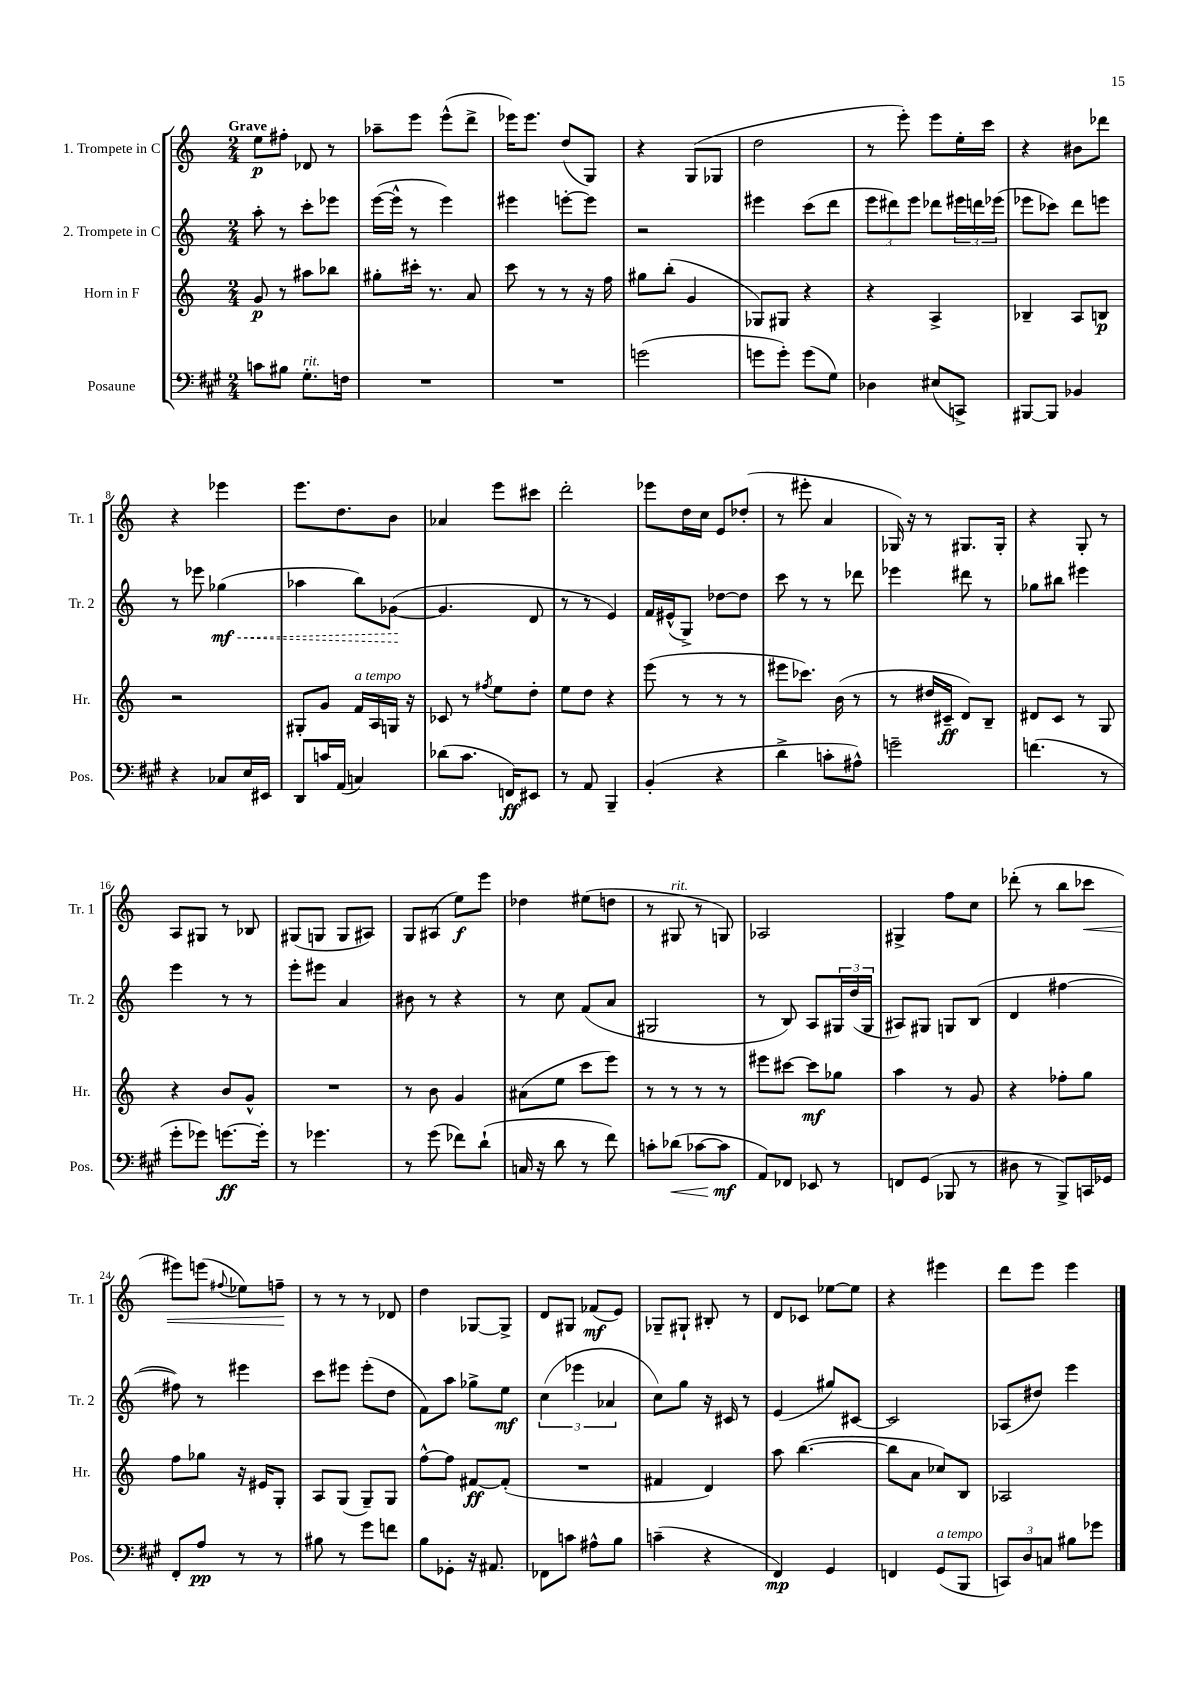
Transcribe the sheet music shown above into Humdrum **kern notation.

**kern	**dynam	**kern	**dynam	**kern	**dynam	**kern	**dynam
*part4	*part4	*part3	*part3	*part2	*part2	*part1	*part1
*staff4	*staff4	*staff3	*staff3	*staff2	*staff2	*staff1	*staff1
*I"Posaune	*	*I"Horn in F	*	*I"2. Trompete in C	*	*I"1. Trompete in C	*
*I'Pos.	*	*I'Hr.	*	*I'Tr. 2	*	*I'Tr. 1	*
*clefF4	*	*clefG2	*	*clefG2	*	*clefG2	*
*k[f#c#g#]	*	*k[]	*	*k[]	*	*k[]	*
*M2/4	*	*M2/4	*	*M2/4	*	*M2/4	*
=1	=1	=1	=1	=1	=1	=1	=1
!	!	!	!	!	!	!LO:TX:a:B:t=Grave	!
8cn\L	.	8g/	p	8aa'\	.	8ee\L	p
8B#X\J	.	8r	.	8r	.	8ff#X'\J	.
!LO:TX:a:i:t=rit.	!	!	!	!	!	!	!
8.G#'\L	.	8aa#X\L	.	8ccc'\L	.	8d-X/	.
.	.	8bb-X\J	.	8eee-X\J	.	8r	.
16Fn\Jk	.	.	.	.	.	.	.
=2	=2	=2	=2	=2	=2	=2	=2
2r	.	8gg#X'\L	.	([16eee\LL	.	8aa-X~\L	.
.	.	.	.	16eee^^\JJ]	.	.	.
.	.	16ccc#X'\Jk	.	8r	.	8eee\J	.
.	.	8.r	.	.	.	.	.
.	.	.	.	4eee\)	.	(8eee^^\L	.
.	.	8a/	.	.	.	8ddd^\J	.
=3	=3	=3	=3	=3	=3	=3	=3
2r	.	8ccc\	.	4eee#X\	.	16eee-X\KL)	.
.	.	.	.	.	.	8.eee-\J	.
.	.	8r	.	.	.	.	.
.	.	8r	.	[8eeen'\L	.	(8dd/L	.
.	.	16r	.	8eee\J]	.	8G/J)	.
.	.	16ff\	.	.	.	.	.
=4	=4	=4	=4	=4	=4	=4	=4
(2gn\	.	8gg#X\L	.	2r	.	4r	.
.	.	(8bb'\J	.	.	.	.	.
.	.	4g/	.	.	.	(8G/L	.
.	.	.	.	.	.	8G-X/J	.
=5	=5	=5	=5	=5	=5	=5	=5
8gn\L	.	8G-X/L)	.	4eee#X\	.	2dd\	.
8g'\J)	.	8G#X/J	.	.	.	.	.
(8g\L	.	4r	.	(8ccc\L	.	.	.
8G#\J)	.	.	.	8ddd\J	.	.	.
=6	=6	=6	=6	=6	=6	=6	=6
4D-X\	.	4r	.	12eee\L	.	8r	.
.	.	.	.	12ddd#X\)	.	.	.
.	.	.	.	.	.	8eee'\)	.
.	.	.	.	12eee\J	.	.	.
(8E#X/L	.	4A^/	.	8ddd-X\L	.	8eee\L	.
8CCn^/J)	.	.	.	24eee#X\L	.	16ee'\L	.
.	.	.	.	24dddn\	.	.	.
.	.	.	.	.	.	16ccc\JJ	.
.	.	.	.	(24eee-X\JJ	.	.	.
=7	=7	=7	=7	=7	=7	=7	=7
[8BBB#X/L	.	4B-X~/	.	8eee-X\L	.	4r	.
8BBB#/J]	.	.	.	8ccc-X\J)	.	.	.
4BB-X/	.	8A/L	.	8ddd\L	.	8b#X\L	.
.	.	8Bn/J	p	8eeen\J	.	8ddd-X\J	.
!!LO:LB:g=z
=8	=8	=8	=8	=8	=8	=8	=8
4r	.	2r	.	8r	.	4r	.
.	.	.	.	8eee-X\	.	.	.
!	!	!	!	!	!LO:HP:b	!	!
8C-X/L	.	.	.	(4gg-X\	< mf	4eee-X\	.
16E/L	.	.	.	.	.	.	.
16EE#X/JJ	.	.	.	.	.	.	.
=9	=9	=9	=9	=9	=9	=9	=9
8DD/L	.	8G#X'/L	.	4aa-X\	.	8.eee\L	.
16cn/L	.	8g/J	.	.	.	.	.
(16AA/JJ	.	.	.	.	.	8.dd\	.
!	!	!LO:TX:a:i:t=a tempo	!	!	!	!	!
4Cn/)	.	16f/LL	.	8bb\L)	.	.	.
.	.	16A/	.	.	.	.	.
.	.	16Gn/JJ	.	([8g-X\J	.	8b\J	.
.	.	16r	.	.	.	.	.
.	.	.	.	.	[	.	.
=10	=10	=10	=10	=10	=10	=10	=10
(8d-X\L	.	8c-X/	.	4.g-/]	.	4a-X/	.
8.c#\J	.	8r	.	.	.	.	.
.	.	8qff#X/	.	.	.	.	.
.	.	8ee\L	.	.	.	8eee\L	.
16FFn/KL)	ff	.	.	.	.	.	.
8EE#X/J	.	8dd'\J	.	8d/	.	8ccc#X\J	.
=11	=11	=11	=11	=11	=11	=11	=11
8r	.	8ee\L	.	8r	.	2ddd'\	.
8AA/	.	8dd\J	.	8r	.	.	.
4BBB~/	.	4r	.	4e/)	.	.	.
=12	=12	=12	=12	=12	=12	=12	=12
(4BB'/	.	(8eee\	.	16f/LL	.	8eee-X\L	.
.	.	.	.	(16e#X^^/J	.	.	.
.	.	8r	.	8G^/J)	.	16dd\L	.
.	.	.	.	.	.	16cc\JJ	.
4r	.	8r	.	[8dd-X\L	.	8e/L	.
.	.	8r	.	8dd-\J]	.	(8dd-X'/J	.
=13	=13	=13	=13	=13	=13	=13	=13
4d^\	.	8eee#X\L	.	8ccc\	.	8r	.
.	.	8.ccc-X\J)	.	8r	.	8eee#X'\	.
8cn'\L	.	.	.	8r	.	4a/	.
.	.	(16b\	.	.	.	.	.
8A#X^^\J)	.	8r	.	8ddd-X\	.	.	.
=14	=14	=14	=14	=14	=14	=14	=14
2gn~\	.	8r	.	4eee-X\	.	16G-X/)	.
.	.	.	.	.	.	16r	.
.	.	16dd#X/LL	.	.	.	8r	.
.	.	16c#X~/JJ	ff	.	.	.	.
.	.	8d/L)	.	8ddd#X\	.	8.G#X/L	.
.	.	8B~/J	.	8r	.	.	.
.	.	.	.	.	.	16G#'/Jk	.
=15	=15	=15	=15	=15	=15	=15	=15
(4.fn\	.	8d#X/L	.	8gg-X\L	.	4r	.
.	.	8c/J	.	8bb#X\J	.	.	.
.	.	8r	.	4eee#X\	.	8G'/	.
8r	.	8G/	.	.	.	8r	.
!!LO:LB:g=z
=16	=16	=16	=16	=16	=16	=16	=16
8g#'\L	.	4r	.	4eee\	.	8A/L	.
8g-X\J)	.	.	.	.	.	8G#X/J	.
[8.gn\L	ff	8b/L	.	8r	.	8r	.
.	.	8g^^/J	.	8r	.	8B-X/	.
16g'\Jk]	.	.	.	.	.	.	.
=17	=17	=17	=17	=17	=17	=17	=17
8r	.	2r	.	8eee'\L	.	(8G#X/L	.
4.g-X\	.	.	.	8eee#X\J	.	8Gn/J	.
.	.	.	.	4a/	.	8G/L	.
.	.	.	.	.	.	8A#X/J)	.
=18	=18	=18	=18	=18	=18	=18	=18
8r	.	8r	.	8b#X\	.	8G/L	.
(8g#\	.	8b\	.	8r	.	(8A#X/J	.
8f-X\L)	.	4g/	.	4r	.	8ee\L)	f
(8d`\J	.	.	.	.	.	8eee\J	.
=19	=19	=19	=19	=19	=19	=19	=19
16Cn/	.	(8a#X\L	.	8r	.	4dd-X\	.
16r	.	.	.	.	.	.	.
8d\	.	8ee\J	.	8cc\	.	.	.
8r	.	8ccc\L	.	(8f/L	.	(8ee#X\L	.
8f#\)	.	8eee\J)	.	8a/J	.	8ddn\J	.
=20	=20	=20	=20	=20	=20	=20	=20
8cn'\L	.	8r	.	2G#X/	.	8r	.
!	!	!	!	!	!	!LO:TX:a:i:t=rit.	!
!	!LO:HP:b	!	!	!	!	!	!
(8d-X\J	<	8r	.	.	.	8G#X/	.
[8c-X\L	.	8r	.	.	.	8r	.
8c-\J]	mf	8r	.	.	.	8Gn/)	.
.	[	.	.	.	.	.	.
=21	=21	=21	=21	=21	=21	=21	=21
8AA/L)	.	8eee#X\L	.	8r	.	2A-X/	.
8FF-X/J	.	[8ccc#X\J	.	8B/)	.	.	.
8EE-X/	.	8ccc#\L]	mf	8A/L	.	.	.
8r	.	8gg-X\J	.	24G#X/L	.	.	.
.	.	.	.	(24dd/	.	.	.
.	.	.	.	24G#/JJ	.	.	.
=22	=22	=22	=22	=22	=22	=22	=22
8FFn/L	.	4aa\	.	8A#X/L)	.	4G#X^/	.
(8GG#/J	.	.	.	8G#X/J	.	.	.
8BBB-X/	.	8r	.	8Gn/L	.	8ff\L	.
8r	.	8g/	.	(8B/J	.	8cc\J	.
=23	=23	=23	=23	=23	=23	=23	=23
8D#X\	.	4r	.	4d/	.	(8ddd-X'\	.
8r	.	.	.	.	.	8r	.
8BBB^/L)	.	8ff-X'\L	.	[4ff#X\	.	8bb\L	.
!	!	!	!	!	!	!	!LO:HP:b
16CCn/L	.	8gg\J	.	.	.	8ccc-X\J	<
16GG-X/JJ	.	.	.	.	.	.	.
!!LO:LB:g=z
=24	=24	=24	=24	=24	=24	=24	=24
8FF#'/L	.	8ff\L	.	8ff#X\])	.	8eee#X\L)	.
8A/J	pp	8gg-X\J	.	8r	.	(8eeen\J	.
.	.	.	.	.	.	8qqff#X/	.
8r	.	16r	.	4eee#X\	.	8ee-X\L)	.
.	.	16e#X/KL	.	.	.	.	.
8r	.	8G'/J	.	.	.	8ffn~\J	.
.	.	.	.	.	.	.	[
=25	=25	=25	=25	=25	=25	=25	=25
8B#X\	.	8A/L	.	8ccc\L	.	8r	.
8r	.	(8G/J	.	8eee#X\J	.	8r	.
8g#\L	.	8G~/L)	.	(8eee#'\L	.	8r	.
8fn\J	.	8G/J	.	8dd\J	.	8d-X/	.
=26	=26	=26	=26	=26	=26	=26	=26
8B\L	.	[8ff^^\L	.	8f\L)	.	4dd\	.
8GG-X'\J	.	8ff\J]	.	8aa\J	.	.	.
16r	.	[8f#X/L	ff	8gg-X^\L	.	[8G-X/L	.
8.AA#X/	.	.	.	.	.	.	.
.	.	(8f#'/J]	.	8ee\J	mf	8G-^/J]	.
=27	=27	=27	=27	=27	=27	=27	=27
8FF-X\L	.	2r	.	(6cc\	.	8d/L	.
8cn\J	.	.	.	.	.	8G#X/J	.
.	.	.	.	6eee-X\	.	.	.
8A#X^^\L	.	.	.	.	.	(8f-X/L	mf
.	.	.	.	6a-X/	.	.	.
8B\J	.	.	.	.	.	8e/J)	.
=28	=28	=28	=28	=28	=28	=28	=28
(4cn~\	.	4f#X/	.	8cc\L)	.	8G-X~/L	.
.	.	.	.	8gg\J	.	8G#X`/J	.
4r	.	4d/)	.	16r	.	8B#X'/	.
.	.	.	.	16c#X/	.	.	.
.	.	.	.	8r	.	8r	.
=29	=29	=29	=29	=29	=29	=29	=29
4FF#/)	mp	8aa\	.	(4e/	.	8d/L	.
.	.	([4.bb\	.	.	.	8c-X/J	.
4GG#/	.	.	.	8gg#X/L)	.	[8ee-X\L	.
.	.	.	.	[8c#X/J	.	8ee-\J]	.
=30	=30	=30	=30	=30	=30	=30	=30
4FFn/	.	8bb\L]	.	2c#/]	.	4r	.
.	.	8a\J	.	.	.	.	.
!LO:TX:a:i:t=a tempo	!	!	!	!	!	!	!
(8GG#/L	.	8cc-X/L)	.	.	.	4eee#X\	.
8BBB/J	.	8B/J	.	.	.	.	.
=31	=31	=31	=31	=31	=31	=31	=31
12CCn/L)	.	2A-X/	.	(8A-X/L	.	8ddd\L	.
12D/	.	.	.	.	.	.	.
.	.	.	.	8dd#X/J)	.	8eee\J	.
12Cn/J	.	.	.	.	.	.	.
8B#X\L	.	.	.	4eee\	.	4eee\	.
8g-X\J	.	.	.	.	.	.	.
==	==	==	==	==	==	==	==
*-	*-	*-	*-	*-	*-	*-	*-
